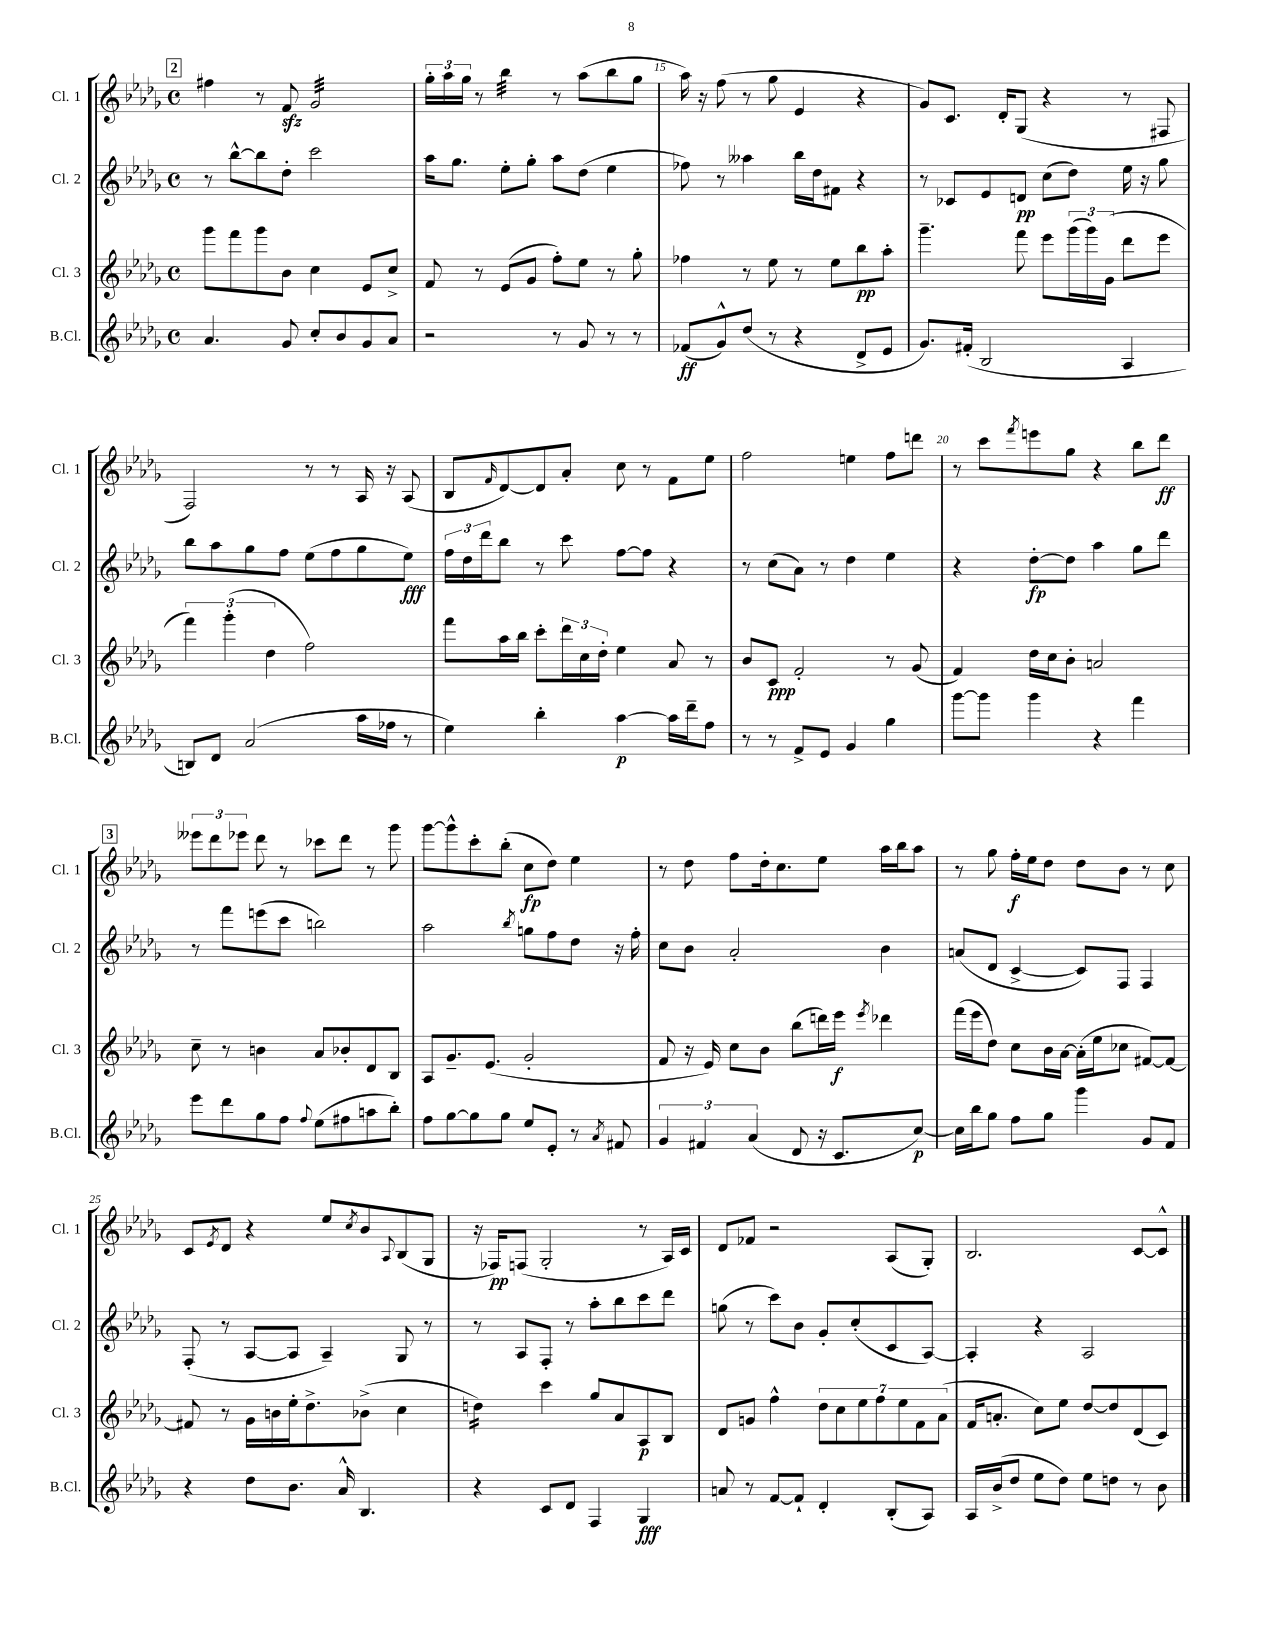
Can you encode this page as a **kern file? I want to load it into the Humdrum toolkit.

**kern	**kern	**kern	**kern
*staff4	*staff3	*staff2	*staff1
*clefG2	*clefG2	*clefG2	*clefG2
*k[b-e-a-d-g-]	*k[b-e-a-d-g-]	*k[b-e-a-d-g-]	*k[b-e-a-d-g-]
*M4/4	*M4/4	*M4/4	*M4/4
*met(c)	*met(c)	*met(c)	*met(c)
4.a-	8ggg-	8r	4ff#
.	8fff	[8bb-^^	.
.	8ggg-	8bb-]	8r
8g-	8b-	8dd-'	8f
8cc'	4cc	2ccc	2g-
8b-	.	.	.
8g-	8e-	.	.
8a-	8cc^	.	.
=	=	=	=
2r	8f	16aa-	24gg-'
.	.	.	24aa-
.	.	8.gg-	.
.	.	.	24gg-
.	8r	.	8r
.	(8e-	8ee-'	4bb-
.	8g-	8gg-'	.
8r	8ff')	8aa-	8r
8g-	8ee-	(8dd-	(8aa-
8r	8r	4ee-	8bb-
8r	8gg-'	.	8gg-
=	=	=	=
(8f-	4ff-	8ff-)	16aa-)
.	.	.	16r
8g-^^)	.	8r	(8ff
(8dd-	8r	4aa--	8r
8r	8ee-	.	8gg-
4r	8r	16bb-	4e-
.	.	16dd-	.
.	8ee-	8f#	.
8d-^	8bb-	4r	4r
8e-	8aa-'	.	.
=	=	=	=
8.g-)	4.ggg-~	8r	8g-)
.	.	8c-	8.c
(16f#'	.	.	.
2B-	.	8e-	.
.	.	.	16d-'
.	8fff	8d	(8G-
.	8eee-	(8cc	4r
.	(24ggg-	8dd-)	.
.	24ggg-)	.	.
.	(24g-	.	.
4A-	8ddd-	16ee-	8r
.	.	16r	.
.	8eee-	8gg-	8F#
=	=	=	=
8B)	6fff)	8bb-	2F)
8d-	.	8aa-	.
.	(6ggg-'	.	.
(2a-	.	8gg-	.
.	6dd-	.	.
.	.	8ff	.
.	2ff)	(8ee-	8r
.	.	8ff	8r
16aa-	.	8gg-	16A-
16ff-	.	.	16r
8r	.	8ee-)	(8A-
=	=	=	=
4ee-)	8fff	24ff	8B-
.	.	24dd-	.
.	.	24ddd-	.
.	.	.	16qqf
.	16aa-	8bb-	[8d-)
.	16bb-	.	.
4bb-'	8ccc'	8r	8d-]
.	24ddd-	8ccc	8a-'
.	24cc	.	.
.	24dd-'	.	.
[4aa-	4ee-	[8ff	8cc
.	.	8ff]	8r
16aa-]	8a-	4r	8f
16ddd-~	.	.	.
8ff	8r	.	8ee-
=	=	=	=
8r	8b-	8r	2ff
8r	8c	(8cc	.
8f^	2f'	8a-)	.
8e-	.	8r	.
4g-	.	4dd-	4ee
4gg-	8r	4ee-	8ff
.	(8g-	.	8ddd
=	=	=	=
[8ggg-	4f)	4r	8r
8ggg-]	.	.	8ccc
.	.	.	8qfff
4ggg-	16dd-	[8dd-'	8eee
.	16cc	.	.
.	8b-'	8dd-]	8gg-
4r	2a	4aa-	4r
4fff	.	8gg-	8bb-
.	.	8ddd-	8ddd-
=	=	=	=
8eee-	8cc~	8r	12eee--
.	.	.	12ddd-
8ddd-	8r	8fff	.
.	.	.	12eee-
8gg-	4b	(8eee	8ddd-
8ff	.	8ccc	8r
8qqff	.	.	.
(8ee-	8a-	2bb)	8ccc-
8ff#	8b-'	.	8ddd-
8aa	8d-	.	8r
8bb-')	8B-	.	8ggg-
=	=	=	=
8ff	8A-	2aa-	[8ggg-
[8gg-	8.g-~	.	8ggg-^^]
8gg-]	.	.	8ccc'
.	(8.e-	.	.
8gg-	.	.	(8bb-'
.	.	8qbb-	.
8ee-	2g-'	8gg	8cc
8e-'	.	8ff	8dd-)
8r	.	8dd-	4ee-
8qa-	.	.	.
8f#	.	16r	.
.	.	16ff'	.
=	=	=	=
6g-	8f	8cc	8r
.	16r	8b-	8dd-
6f#	.	.	.
.	16e-)	.	.
.	8cc	2a-'	8ff
(6a-	.	.	.
.	8b-	.	16dd-'
.	.	.	8.cc
8d-	(8bb-	.	.
16r	16ddd)	.	8ee-
8.c	16eee-	.	.
.	8qeee-	.	.
.	4ddd-	4b-	16aa-
.	.	.	16bb-
[8cc)	.	.	8aa-
=	=	=	=
16cc]	(16fff	(8a	8r
16bb-	16eee-	.	.
8gg-	8dd-)	8d-	8gg-
8ff	8cc	[4c^	16ff'
.	.	.	16ee-
8gg-	16b-	.	8dd-
.	[16a-	.	.
4ggg-	(16a-']	8c])	8dd-
.	16ee-	.	.
.	8cc-	8F	8b-
8g-	[8f#)	4F	8r
8f	8f#_	.	8cc
=	=	=	=
4r	8f#]	(8F'	8c
.	.	.	8qe-
.	8r	8r	8d-
8dd-	16g-	[8A-	4r
.	16b	.	.
8.b-	16ee-'	8A-]	.
.	8.dd-^	.	.
.	.	4A-~)	8ee-
16a-^^	.	.	.
.	.	.	8qcc
4.B-	(8b-^	.	8b-
.	.	.	8qqA-
.	4cc	8G-	(8B-
.	.	8r	8G-
=	=	=	=
4r	4dd)	8r	16r
.	.	.	16F-)
.	.	8A-	(8F
8c	4ccc	8F'	2G-'
8d-	.	8r	.
4F	8gg-	8aa-'	.
.	8a-	8bb-	.
4G-	8A-	8ccc	8r
.	8B-	8ddd-	16A-)
.	.	.	16c
=	=	=	=
8a	8d-	(8gg	8d-
8r	8g	8r	8f-
[8f	4ff^^	8ccc)	2r
8f`]	.	8b-	.
4d-'	14dd-	8g-'	.
.	14cc	.	.
.	.	(8cc'	.
.	14ee-	.	.
.	14ff	.	.
(8B-'	.	8c	(8A-
.	14ee-	.	.
.	14f	.	.
8A-)	.	[8A-)	8G-')
.	(14a-	.	.
=	=	=	=
16A-	16f	4A-']	2.B-
(16b-^	8.a'	.	.
8dd-	.	.	.
8ee-	8cc)	4r	.
8dd-)	8ee-	.	.
8ee-	[8dd-	2A-	.
8dd	8dd-]	.	.
8r	(8d-	.	[8c
8b-	8c)	.	8c^^]
==	==	==	==
*-	*-	*-	*-
